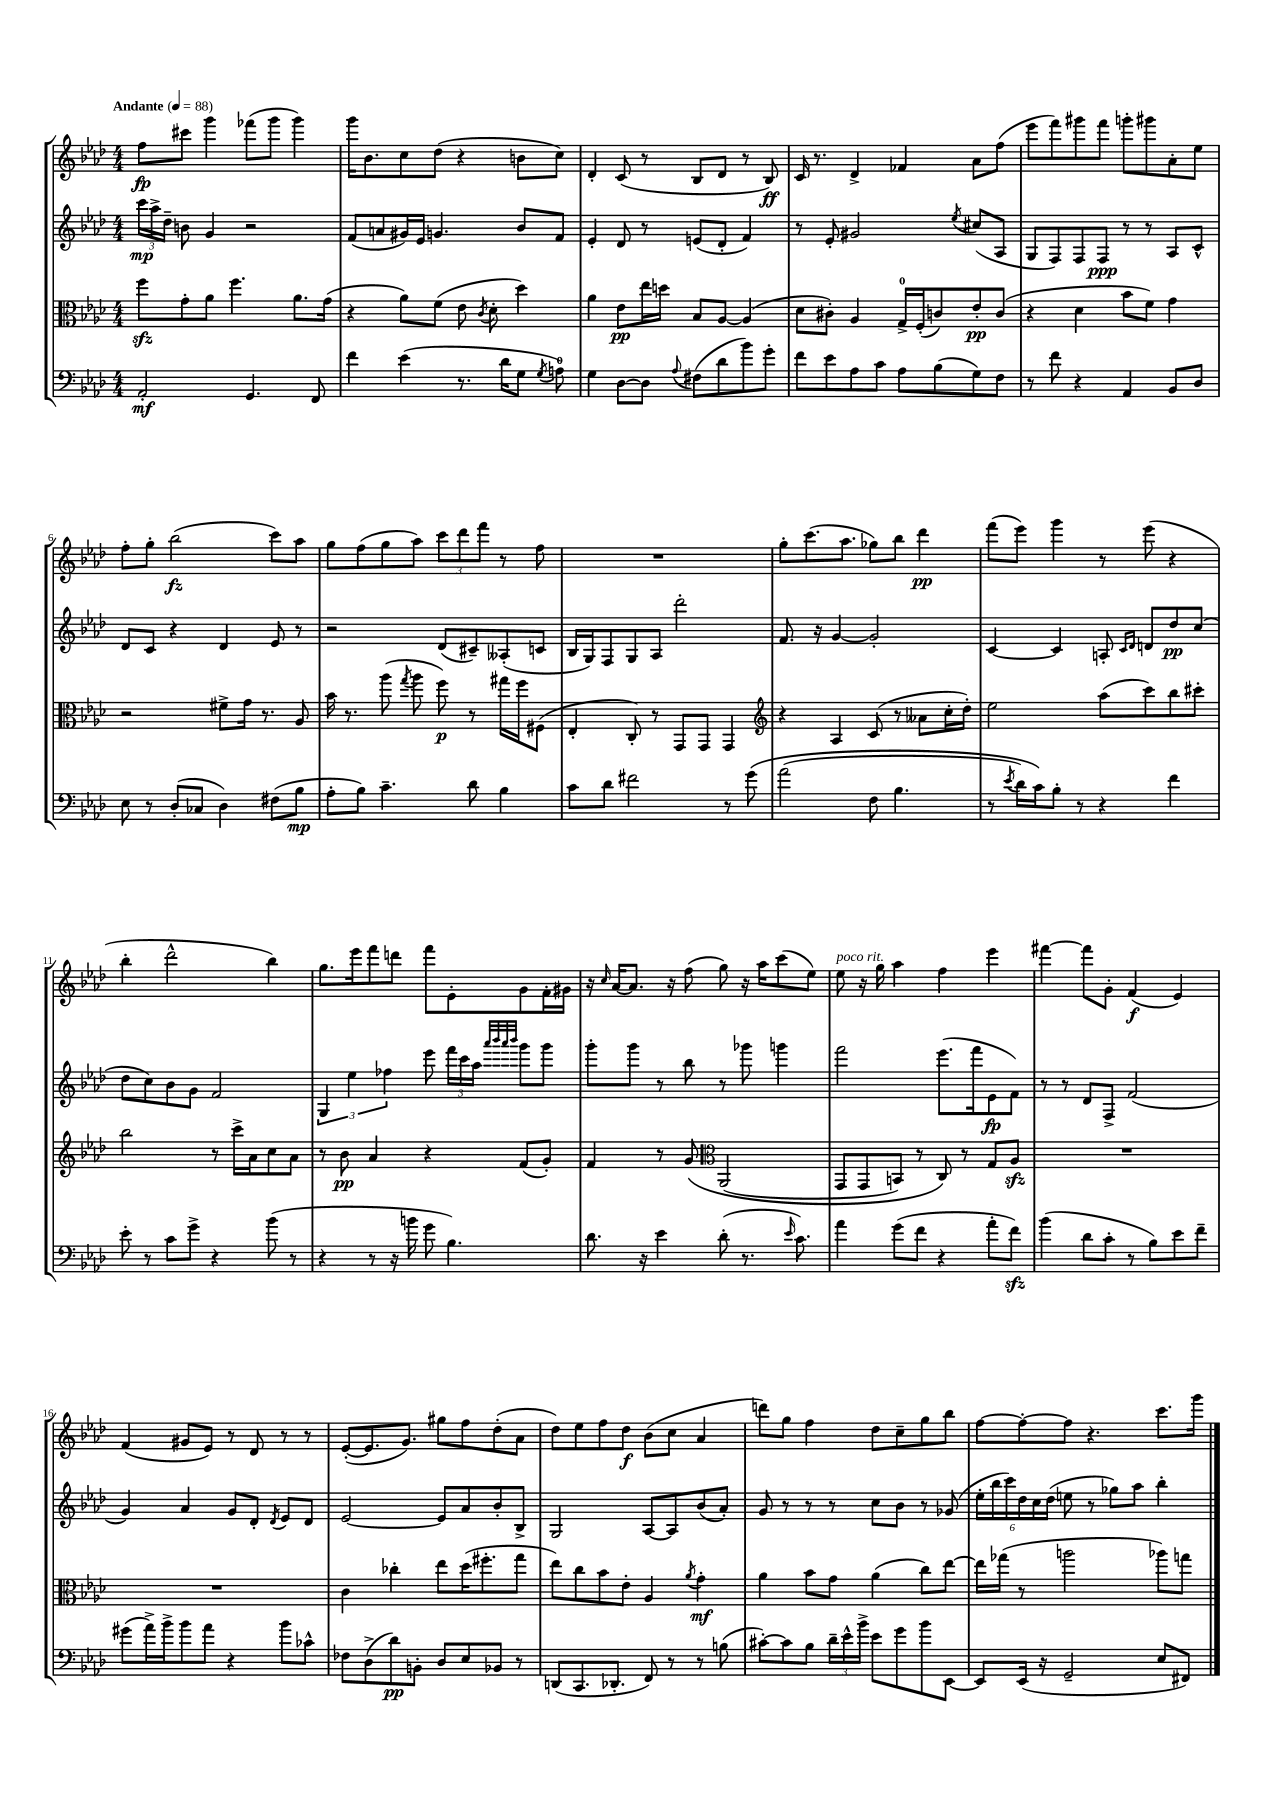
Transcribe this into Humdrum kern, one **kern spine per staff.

**kern	**dynam	**kern	**dynam	**kern	**dynam	**kern	**dynam
*part4	*part4	*part3	*part3	*part2	*part2	*part1	*part1
*staff4	*staff4	*staff3	*staff3	*staff2	*staff2	*staff1	*staff1
*clefF4	*	*clefC3	*	*clefG2	*	*clefG2	*
*k[b-e-a-d-]	*	*k[b-e-a-d-]	*	*k[b-e-a-d-]	*	*k[b-e-a-d-]	*
*M4/4	*	*M4/4	*	*M4/4	*	*M4/4	*
*MM88	*	*MM88	*	*MM88	*	*MM88	*
=1	=1	=1	=1	=1	=1	=1	=1
!	!	!	!	!	!	!LO:TX:a:B:t=Andante	!
2AA-'/	mf	8ffzz\L	.	24ccc\LL	mp	8ff\L	fp
.	.	.	.	24aa-^\	.	.	.
.	.	.	.	24dd-~\JJ	.	.	.
.	.	8g'\	.	8bn\	.	8ccc#X\J	.
.	.	8a-\J	.	4g/	.	4ggg\	.
.	.	4.ff\	.	.	.	.	.
4.GG/	.	.	.	2r	.	(8fff-X\L	.
.	.	.	.	.	.	8ggg\J	.
.	.	8.a-\L	.	.	.	4ggg\)	.
8FF/	.	.	.	.	.	.	.
.	.	(16g\Jk	.	.	.	.	.
=2	=2	=2	=2	=2	=2	=2	=2
4f\	.	4r	.	(8f/L	.	16ggg\KL	.
.	.	.	.	.	.	8.b-\	.
.	.	.	.	8an/	.	.	.
(4e-\	.	8a-\L)	.	16g#X/L)	.	8cc\	.
.	.	.	.	16e-/JJ	.	.	.
.	.	(8f\J	.	4.gn/	.	(8dd-\J	.
8.r	.	8e-\	.	.	.	4r	.
.	.	8qc/	.	.	.	.	.
.	.	8d-'\	.	.	.	.	.
16d-\KL	.	.	.	.	.	.	.
8G\J	.	4dd-\)	.	8b-/L	.	8bn\L	.
8qG/	.	.	.	.	.	.	.
8An\)	.	.	.	8f/J	.	8cc\J)	.
=3	=3	=3	=3	=3	=3	=3	=3
4G\	.	4a-\	.	4e-'/	.	4d-'/	.
[8D-\L	.	8e-\L	pp	8d-/	.	(8c/	.
8D-\J]	.	16ee-\L	.	8r	.	8r	.
.	.	16ddn\JJ	.	.	.	.	.
8qqA-/	.	.	.	.	.	.	.
(8F#X\L	.	8B-/L	.	(8en/L	.	8B-/L	.
8d-\	.	[8A-/J	.	8d-'/J	.	8d-/J	.
8b-\)	.	(4A-/]	.	4f/)	.	8r	.
8g'\J	.	.	.	.	.	8B-/)	ff
=4	=4	=4	=4	=4	=4	=4	=4
8f\L	.	8d-\L	.	8r	.	16c/	.
.	.	.	.	.	.	8.r	.
8e-\	.	8c#X'\J)	.	8e-'/	.	.	.
8A-\	.	4A-/	.	2g#X/	.	4d-^/	.
8c\J	.	.	.	.	.	.	.
8A-\L	.	16G^/LL	.	.	.	4f-X/	.
.	.	(16F'/J	.	.	.	.	.
(8B-\	.	8cn/)	.	.	.	.	.
.	.	.	.	8qee-/	.	.	.
8G\)	.	8e-'/	pp	(8cc#X/L	.	8a-\L	.
8F\J	.	(8c/J	.	8A-/J	.	(8ff\J	.
=5	=5	=5	=5	=5	=5	=5	=5
8r	.	4r	.	8G/L	.	8eee-\L	.
8f\	.	.	.	8F/)	.	8fff\)	.
4r	.	4d-\	.	8F/	.	8ggg#X\	.
.	.	.	.	8F/J	ppp	8fff\J	.
4AA-/	.	8b-\L	.	8r	.	8gggn'\L	.
.	.	8f\J)	.	8r	.	8ggg#X\	.
8BB-/L	.	4g\	.	8A-/L	.	8a-'\	.
8D-/J	.	.	.	8c^^/J	.	8ee-\J	.
!!LO:LB:g=z
=6	=6	=6	=6	=6	=6	=6	=6
8E-\	.	2r	.	8d-/L	.	8ff'\L	.
8r	.	.	.	8c/J	.	8gg'\J	.
(8D-'/L	.	.	.	4r	.	(2bb-\	fz
8C-X/J	.	.	.	.	.	.	.
4D-\)	.	8f#X^\L	.	4d-/	.	.	.
.	.	16g\Jk	.	.	.	.	.
.	.	8.r	.	.	.	.	.
(8F#X\L	.	.	.	8e-/	.	8ccc\L)	.
8B-\J	mp	8A-/	.	8r	.	8aa-\J	.
=7	=7	=7	=7	=7	=7	=7	=7
8A-'\L	.	16b-\	.	2r	.	8gg\L	.
.	.	8.r	.	.	.	.	.
8B-\J)	.	.	.	.	.	(8ff\	.
4.c~\	.	(8aa-\	.	.	.	8gg\	.
.	.	8qgg/	.	.	.	.	.
.	.	8aa-\	.	.	.	8aa-\J)	.
.	.	8ff\)	p	(8d-/L	.	12ccc\L	.
.	.	.	.	.	.	12ddd-\	.
8d-\	.	8r	.	8c#X~/)	.	.	.
.	.	.	.	.	.	12fff\J	.
4B-\	.	16gg#X\LL	.	(8A--X'/	.	8r	.
.	.	16ff\J	.	.	.	.	.
.	.	(8F#X\J	.	8cn/J	.	8ff\	.
=8	=8	=8	=8	=8	=8	=8	=8
8c\L	.	4E-'/	.	16B-/LL	.	1r	.
.	.	.	.	16G/J)	.	.	.
8d-\J	.	.	.	8F/	.	.	.
2f#X\	.	8C'/)	.	8G/	.	.	.
.	.	8r	.	8A-/J	.	.	.
.	.	8GG/L	.	2ddd-'\	.	.	.
.	.	8GG/J	.	.	.	.	.
8r	.	4GG/	.	.	.	.	.
(8g\	.	.	.	.	.	.	.
=9	=9	=9	=9	=9	=9	=9	=9
*	*	*clefG2	*	*	*	*	*
(2a-\	.	4r	.	8.f/	.	8gg'\L	.
.	.	.	.	.	.	(8.ccc\	.
.	.	.	.	16r	.	.	.
.	.	4A-/	.	[4g/	.	.	.
.	.	.	.	.	.	8.aa-\J	.
8F\	.	(8c/	.	2g'/]	.	8gg-X\L)	.
4.B-\	.	8r	.	.	.	8bb-\J	.
.	.	8a--X\L	.	.	.	4ddd-\	pp
.	.	16cc'\L	.	.	.	.	.
.	.	16dd-'\JJ)	.	.	.	.	.
=10	=10	=10	=10	=10	=10	=10	=10
8r	.	2ee-\	.	[4c/	.	(8fff\L	.
8qe-/	.	.	.	.	.	.	.
16d-\LL)	.	.	.	.	.	8eee-\J)	.
16c\J)	.	.	.	.	.	.	.
8B-'\J	.	.	.	4c/]	.	4ggg\	.
8r	.	.	.	.	.	.	.
4r	.	(8aa-\L	.	8An'/	.	8r	.
.	.	.	.	16qqc/LL	.	.	.
.	.	.	.	16qqd-/JJ	.	.	.
.	.	8ccc\)	.	8dn/L	.	(8eee-\	.
4f\	.	8bb-\	.	8dd-/	pp	4r	.
.	.	8ccc#X'\J	.	(8cc/J	.	.	.
!!LO:LB:g=z
=11	=11	=11	=11	=11	=11	=11	=11
8e-'\	.	2bb-\	.	8dd-\L	.	4bb-'\	.
8r	.	.	.	8cc\)	.	.	.
8c\L	.	.	.	8b-\	.	2ddd-^^\	.
8g^\J	.	.	.	8g\J	.	.	.
4r	.	8r	.	2f/	.	.	.
.	.	16ccc^\LL	.	.	.	.	.
.	.	16a-\J	.	.	.	.	.
(8b-\	.	8cc\	.	.	.	4bb-\)	.
8r	.	8a-\J	.	.	.	.	.
=12	=12	=12	=12	=12	=12	=12	=12
4r	.	8r	.	6G/	.	8.gg\L	.
.	.	8b-\	pp	.	.	.	.
.	.	.	.	6ee-\	.	.	.
.	.	.	.	.	.	16eee-\k	.
8r	.	4a-/	.	.	.	8fff\	.
.	.	.	.	6ff-X\	.	.	.
16r	.	.	.	.	.	8dddn\J	.
16bn\	.	.	.	.	.	.	.
8g\	.	4r	.	8eee-\	.	8fff\L	.
4.B-\)	.	.	.	24fff\LL	.	8e-'\	.
.	.	.	.	24ccc\	.	.	.
.	.	.	.	24aa-\JJ	.	.	.
.	.	.	.	32qqaaa-/LLL	.	.	.
.	.	.	.	32qqbbb-/	.	.	.
.	.	.	.	32qqaaa-/	.	.	.
.	.	.	.	32qqbbb-/JJJ	.	.	.
.	.	(8f/L	.	8ggg\L	.	8g\	.
.	.	8g'/J)	.	8ggg\J	.	16f'\L	.
.	.	.	.	.	.	16g#X\JJ	.
=13	=13	=13	=13	=13	=13	=13	=13
8.d-\	.	4f/	.	8ggg'\L	.	16r	.
.	.	.	.	.	.	16qqcc/	.
.	.	.	.	.	.	[16a-/KL	.
.	.	.	.	8ggg\J	.	8.a-/J]	.
16r	.	.	.	.	.	.	.
4e-\	.	8r	.	8r	.	.	.
.	.	.	.	.	.	16r	.
.	.	(8g/	.	8bb-\	.	(8ff\	.
*	*	*clefC3	*	*	*	*	*
(8d-'\	.	(2AA-/	.	8r	.	8gg\)	.
8.r	.	.	.	8ggg-X\	.	16r	.
.	.	.	.	.	.	16aa-\KL	.
.	.	.	.	4gggn\	.	(8ccc\	.
16qqe-/	.	.	.	.	.	.	.
8.c\)	.	.	.	.	.	.	.
.	.	.	.	.	.	8ee-\J)	.
=14	=14	=14	=14	=14	=14	=14	=14
!	!	!	!	!	!	!LO:TX:a:i:t=poco rit.	!
4a-\	.	8GG/L	.	2fff\	.	8ee-\	.
.	.	8GG/	.	.	.	16r	.
.	.	.	.	.	.	16gg\	.
(8g\L	.	8BBn/J)	.	.	.	4aa-\	.
8f\J	.	8r	.	.	.	.	.
4r	.	8C/)	.	(8.eee-\L	.	4ff\	.
.	.	8r	.	.	.	.	.
.	.	.	.	16fff\k	.	.	.
8a-'\L	.	8G/L	.	8e-\	fp	4eee-\	.
8fzz\J)	.	8A-zz/J	.	8f\J)	.	.	.
=15	=15	=15	=15	=15	=15	=15	=15
(4b-\	.	1r	.	8r	.	[4fff#X\	.
.	.	.	.	8r	.	.	.
8d-\L	.	.	.	8d-/L	.	8fff#\L]	.
8c'\J	.	.	.	8F^/J	.	8g'\J	.
8r	.	.	.	(2f/	.	(4f/	f
8B-\L)	.	.	.	.	.	.	.
8e-\	.	.	.	.	.	4e-/)	.
8f~\J	.	.	.	.	.	.	.
!!LO:LB:g=z
=16	=16	=16	=16	=16	=16	=16	=16
(8g#X\L	.	1r	.	4g/)	.	(4f/	.
16a-^\L)	.	.	.	.	.	.	.
16b-^\J	.	.	.	.	.	.	.
8b-\	.	.	.	4a-/	.	8g#X/L	.
8a-\J	.	.	.	.	.	8e-/J)	.
4r	.	.	.	8g/L	.	8r	.
.	.	.	.	8d-'/J	.	8d-/	.
.	.	.	.	8qd-/	.	.	.
8b-\L	.	.	.	8e-/L	.	8r	.
8c-X^^\J	.	.	.	8d-/J	.	8r	.
=17	=17	=17	=17	=17	=17	=17	=17
8F-X\L	.	4c\	.	[2e-/	.	([8e-'/L	.
(8D-^\	.	.	.	.	.	8.e-/]	.
8d-\)	pp	4cc-X'\	.	.	.	.	.
.	.	.	.	.	.	8.g/J)	.
8BBn'\J	.	.	.	.	.	.	.
8D-/L	.	8ee-\L	.	8e-/L]	.	8gg#X\L	.
8E-/	.	(16dd-\K	.	8a-/	.	8ff\	.
.	.	8.ff#X'\	.	.	.	.	.
8BB-X/J	.	.	.	8b-'/	.	(8dd-'\	.
8r	.	8gg\J	.	8B-^/J	.	8a-\J	.
=18	=18	=18	=18	=18	=18	=18	=18
(8DDn/L	.	8ee-\L)	.	2G/	.	8dd-\L)	.
8.CC/	.	8cc\	.	.	.	8ee-\	.
.	.	8b-\	.	.	.	8ff\	.
8.DD-X'/J	.	.	.	.	.	.	.
.	.	8e-'\J	.	.	.	8dd-\J	f
8FF/)	.	4A-/	.	[8A-/L	.	(8b-\L	.
8r	.	.	.	8A-/]	.	8cc\J	.
.	.	8qa-/	.	.	.	.	.
8r	.	4g'\	mf	(8b-/	.	4a-/	.
(8Bn\	.	.	.	8a-'/J)	.	.	.
=19	=19	=19	=19	=19	=19	=19	=19
[8c#X'\L)	.	4a-\	.	8g/	.	8dddn\L)	.
8c#\]	.	.	.	8r	.	8gg\J	.
8B-\J	.	8b-\L	.	8r	.	4ff\	.
24d-~\LL	.	8g\J	.	8r	.	.	.
24e-^^\	.	.	.	.	.	.	.
24b-^\JJ	.	.	.	.	.	.	.
8e-\L	.	(4a-\	.	8cc\L	.	8dd-\L	.
8g\	.	.	.	8b-\J	.	8cc~\	.
8b-\	.	8cc\L)	.	8r	.	8gg\	.
[8EE-\J	.	[8ee-\J	.	(8g-X/	.	8bb-\J	.
=20	=20	=20	=20	=20	=20	=20	=20
8EE-/L]	.	16ee-\LL]	.	24ee-'\LL	.	[8ff\L	.
.	.	.	.	24bb-\	.	.	.
.	.	(16gg-X\JJ	.	.	.	.	.
.	.	.	.	24ccc\)	.	.	.
(16EE-/Jk	.	8r	.	24dd-\	.	8ff'\_	.
.	.	.	.	24cc\	.	.	.
16r	.	.	.	.	.	.	.
.	.	.	.	(24dd-\JJ	.	.	.
2GG~/	.	2aan\	.	8een\	.	8ff\J]	.
.	.	.	.	8r	.	4.r	.
.	.	.	.	8gg-X\L)	.	.	.
.	.	.	.	8aa-\J	.	.	.
8E-/L	.	8aa-X\L)	.	4bb-'\	.	8.ccc\L	.
8FF#X/J)	.	8ggn\J	.	.	.	.	.
.	.	.	.	.	.	16ggg\Jk	.
==	==	==	==	==	==	==	==
*-	*-	*-	*-	*-	*-	*-	*-
